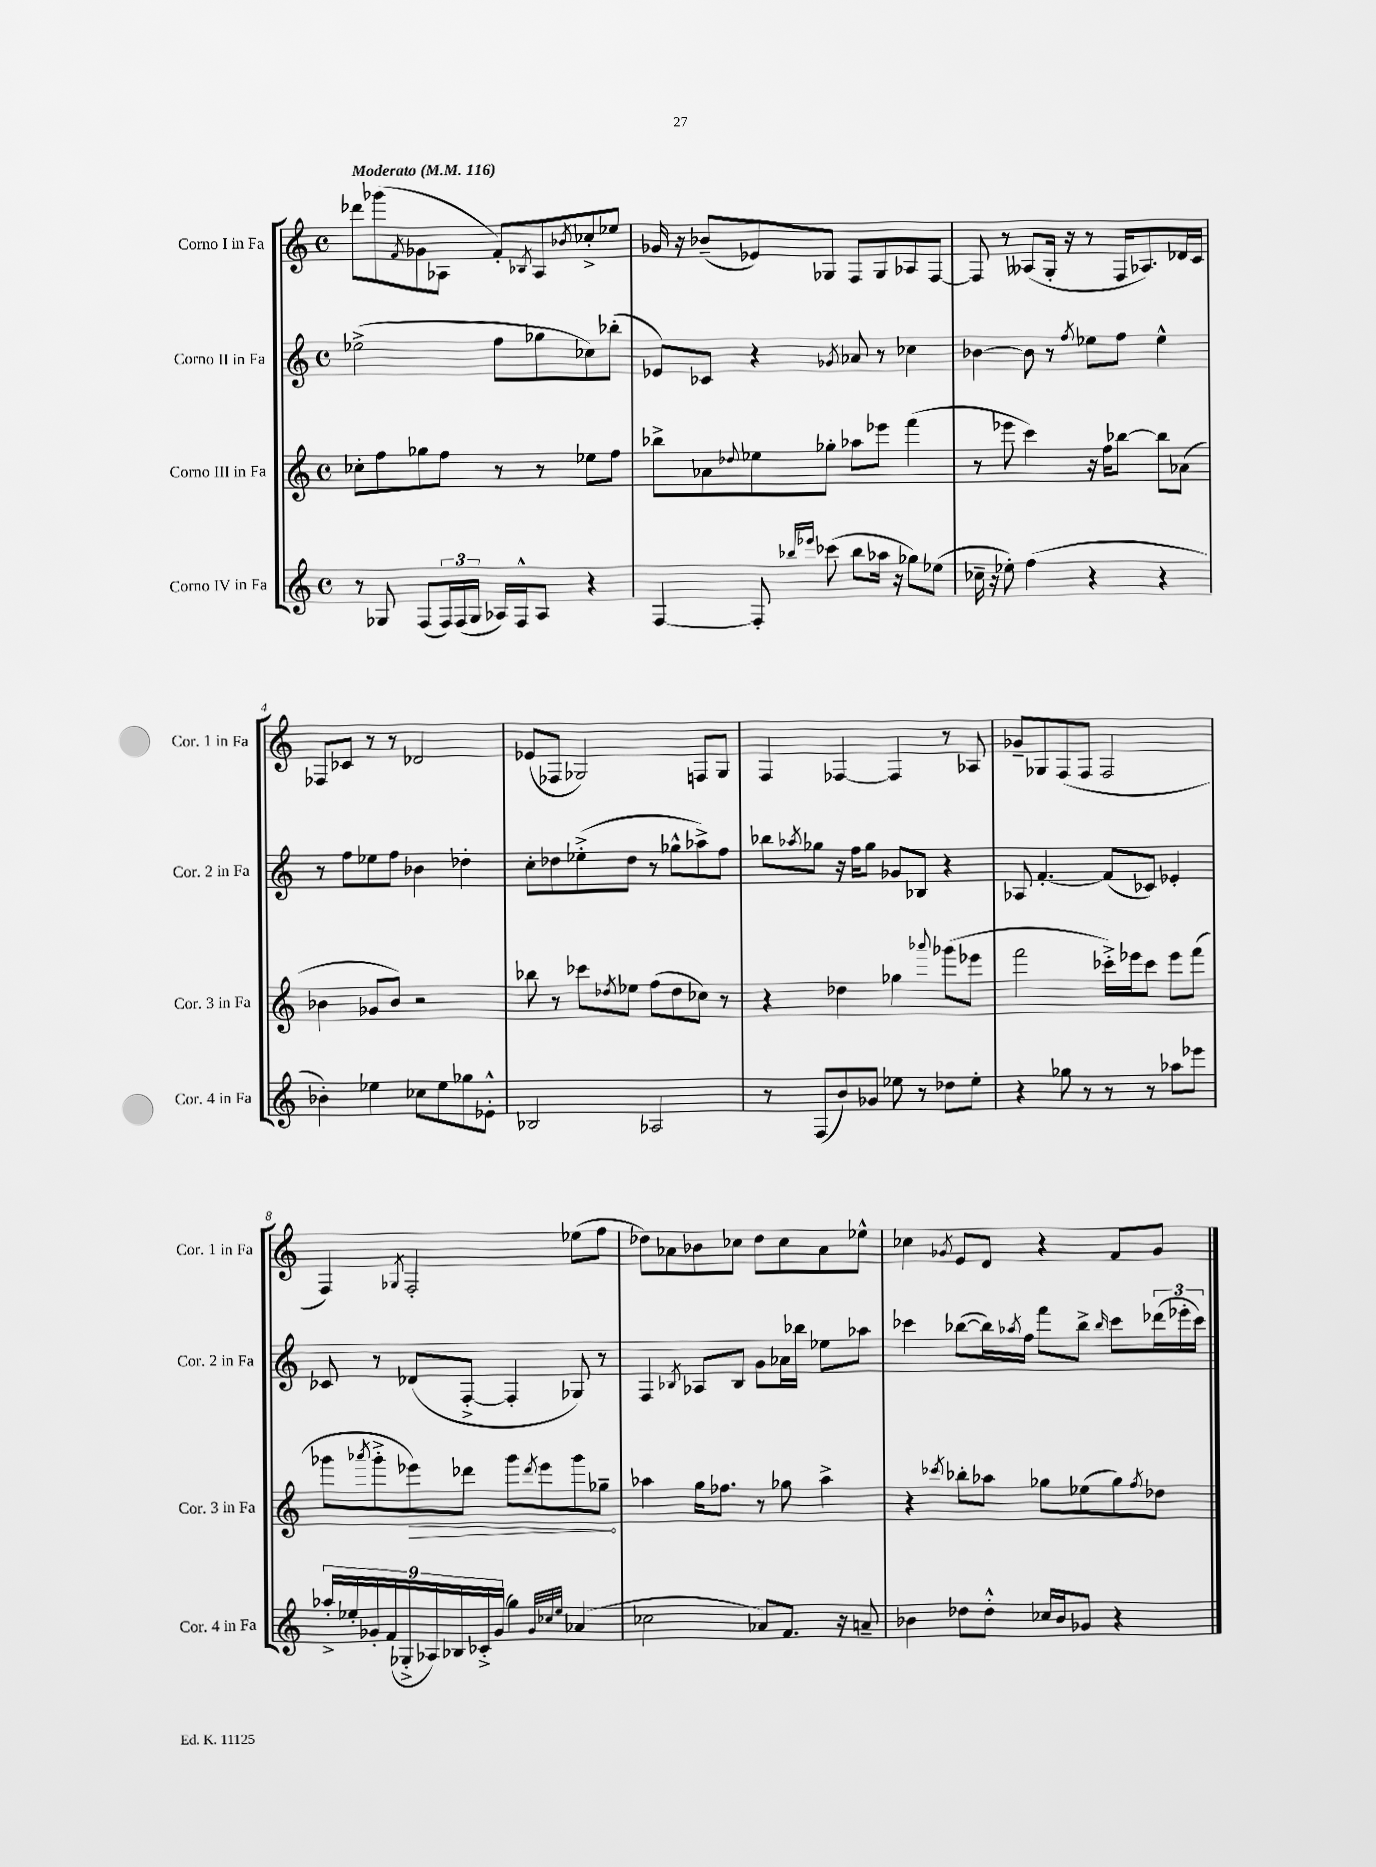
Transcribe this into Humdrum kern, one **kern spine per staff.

**kern	**kern	**kern	**kern
*staff4	*staff3	*staff2	*staff1
*clefG2	*clefG2	*clefG2	*clefG2
*k[]	*k[]	*k[]	*k[]
*M4/4	*M4/4	*M4/4	*M4/4
*met(c)	*met(c)	*met(c)	*met(c)
*MM116	*MM116	*MM116	*MM116
8r	8cc-'\L	(2ee-^\	8ddd-\L
8G-/	8ff\	.	(8ggg-\
.	.	.	8qf/
(8F/L	8gg-\	.	8g-\
24F/L)	8ff\J	.	8A-\J
(24F/	.	.	.
24G-/JJ	.	.	.
16A-/LL)	8r	8ff\L	8f'/L)
16F^^/J	.	.	.
.	.	.	8qB-/
8A-/J	8r	8gg-\	8A-/
.	.	.	8qb-/
4r	8ee-\L	8cc-\)	8cc-'^/
.	8ff\J	(8bb-'\J	8ee-/J
=	=	=	=
[4F/	8bb-^\L	8e-/L)	16g-/
.	.	.	16r
.	8a-\	8c-/J	(8b-~/L
.	8qqdd-/	.	.
8F'/]	8ee-\	4r	8e-/)
16qqbb-/LL	.	.	.
16qqeee-/JJ	.	.	.
(8ccc-\	8gg-'\J	.	8G-/J
.	.	8qg-/	.
8bb-\L	8aa-\L	8a-/	8F/L
16aa-\Jk	8eee-\J	8r	8G-/
16r	.	.	.
8gg-\L)	(4fff\	4cc-\	8A-/
(8ee-\J	.	.	[8F/J
=	=	=	=
16cc-~\	8r	[4b-\	8F/]
16r	.	.	.
8ee-'\)	8eee-\	.	8r
(4ff\	4ccc\)	8b-\]	(8A--/L
.	.	8r	16G'/Jk
.	.	.	16r
.	.	8qff/	.
4r	16r	8ee-\L	8r
.	16ff\LK	.	.
.	[8bb-\J	8ff\J	16F/LK
.	.	.	8.A-/)
4r	8bb-\]L	4ee-^^\	.
.	(8a-\J	.	16d-/L
.	.	.	16c/JJ
=	=	=	=
4b-'\)	4b-\	8r	8F-/L
.	.	8ff\L	8c-/J
4ee-\	8g-/L	8ee-\	8r
.	8b-/J)	8ff\J	8r
8cc-\L	2r	4b-\	2d-/
8ee-\	.	.	.
8gg-\	.	4dd-'\	.
8e-'^^\J	.	.	.
=	=	=	=
2B-/	8bb-\	8cc'\L	(8e-/L
.	8r	8dd-\	8F-/J
.	8ccc-\L	(8ee-'^\	2G-/)
.	8qdd-/	.	.
.	8ee-\J	8dd-\J	.
2A-/	(8ff\L	8r	.
.	8dd-\	8gg-^^\L	.
.	8cc-\J)	8aa-^\)	8F/L
.	8r	8ff\J	8G-/J
=	=	=	=
8r	4r	8bb-\L	4F/
.	.	8qaa-/	.
(8F/L	.	8gg-\J	.
8b/)	4dd-\	16r	[4F-/
.	.	16ff\LK	.
8g-/J	.	8gg-\J	.
8ee-\	4gg-\	8g-/L	4F-/]
8r	.	8B-/J	.
.	8qqaaa-/	.	.
8dd-\L	(8ggg-\L	4r	8r
8ee-'\J	8eee-\J	.	8A-/
=	=	=	=
4r	2fff\	8A-/	8g-~/L
.	.	[4.f'/	8G-/
8gg-\	.	.	(8F/
8r	.	.	8F/J
8r	16ccc-'^\LL)	(8f/]L	2F/
.	16eee-\J	.	.
8r	8ccc-\J	8c-/J)	.
8aa-\L	8eee-\L	4e-'/	.
8eee-\J	(8fff\J	.	.
=	=	=	=
18aa-'^/LL	8ggg-\L	8c-/	4F/)
18ee-'/	.	.	.
18g-'/	.	.	.
.	8qaaa-/	.	.
.	8ggg-'^\	8r	.
(18f/	.	.	.
18G-'^/	.	.	.
.	.	.	8qG-/
.	8eee-\)	(8d-/L	2F'/
18A-/)	.	.	.
18B-/	.	.	.
.	8ddd-\J	[8F'^/J	.
18c-'^/	.	.	.
(18g-/JJ	.	.	.
4gg\)	8ggg-\L	4F'/]	.
.	8qddd-/	.	.
.	8eee-\	.	.
32qqg-/LLL	.	.	.
32qqcc-/	.	.	.
32qqee-/JJJ	.	.	.
(4a-/	8ggg-\	8G-/)	(8ee-\L
.	8gg-~\J	8r	8ff\J
=	=	=	=
2cc-\	4aa-\	4F/	8dd-\L)
.	.	.	8a-\
.	.	8qB-/	.
.	16gg\LK	8A-/L	8b-\
.	8.ff-\J	.	.
.	.	8B-/J	8cc-\J
8a-/L)	8r	8g\L	8dd-\L
8.f/J	8gg-\	16a-\L	8cc-\
.	.	16bb-\JJ	.
.	4aa-^\	8ee-\L	8a-\
16r	.	.	.
8a~/	.	8aa-\J	8ee-^^\J
=	=	=	=
4b-\	4r	4ccc-\	4cc-\
.	8qccc-/	.	8qg-/
8dd-\L	8bb-'\L	([8bb-\L	8e/L
8dd-'^^\J	8aa-\J	16bb-\]L)	8d/J
.	.	8qaa-/	.
.	.	16ff\JJ	.
16cc-/LL	8gg-\L	8fff\L	4r
16b-/J	.	.	.
8g-/J	(8ee-\	8bb-^\J	.
.	.	16qqbb-/	.
4r	8gg-\)	8ccc-\L	8f/L
.	8qff/	.	.
.	8dd-\J	(24ddd-\L	8g-/J
.	.	24eee-'\	.
.	.	24ccc-\JJ)	.
==	==	==	==
*-	*-	*-	*-
